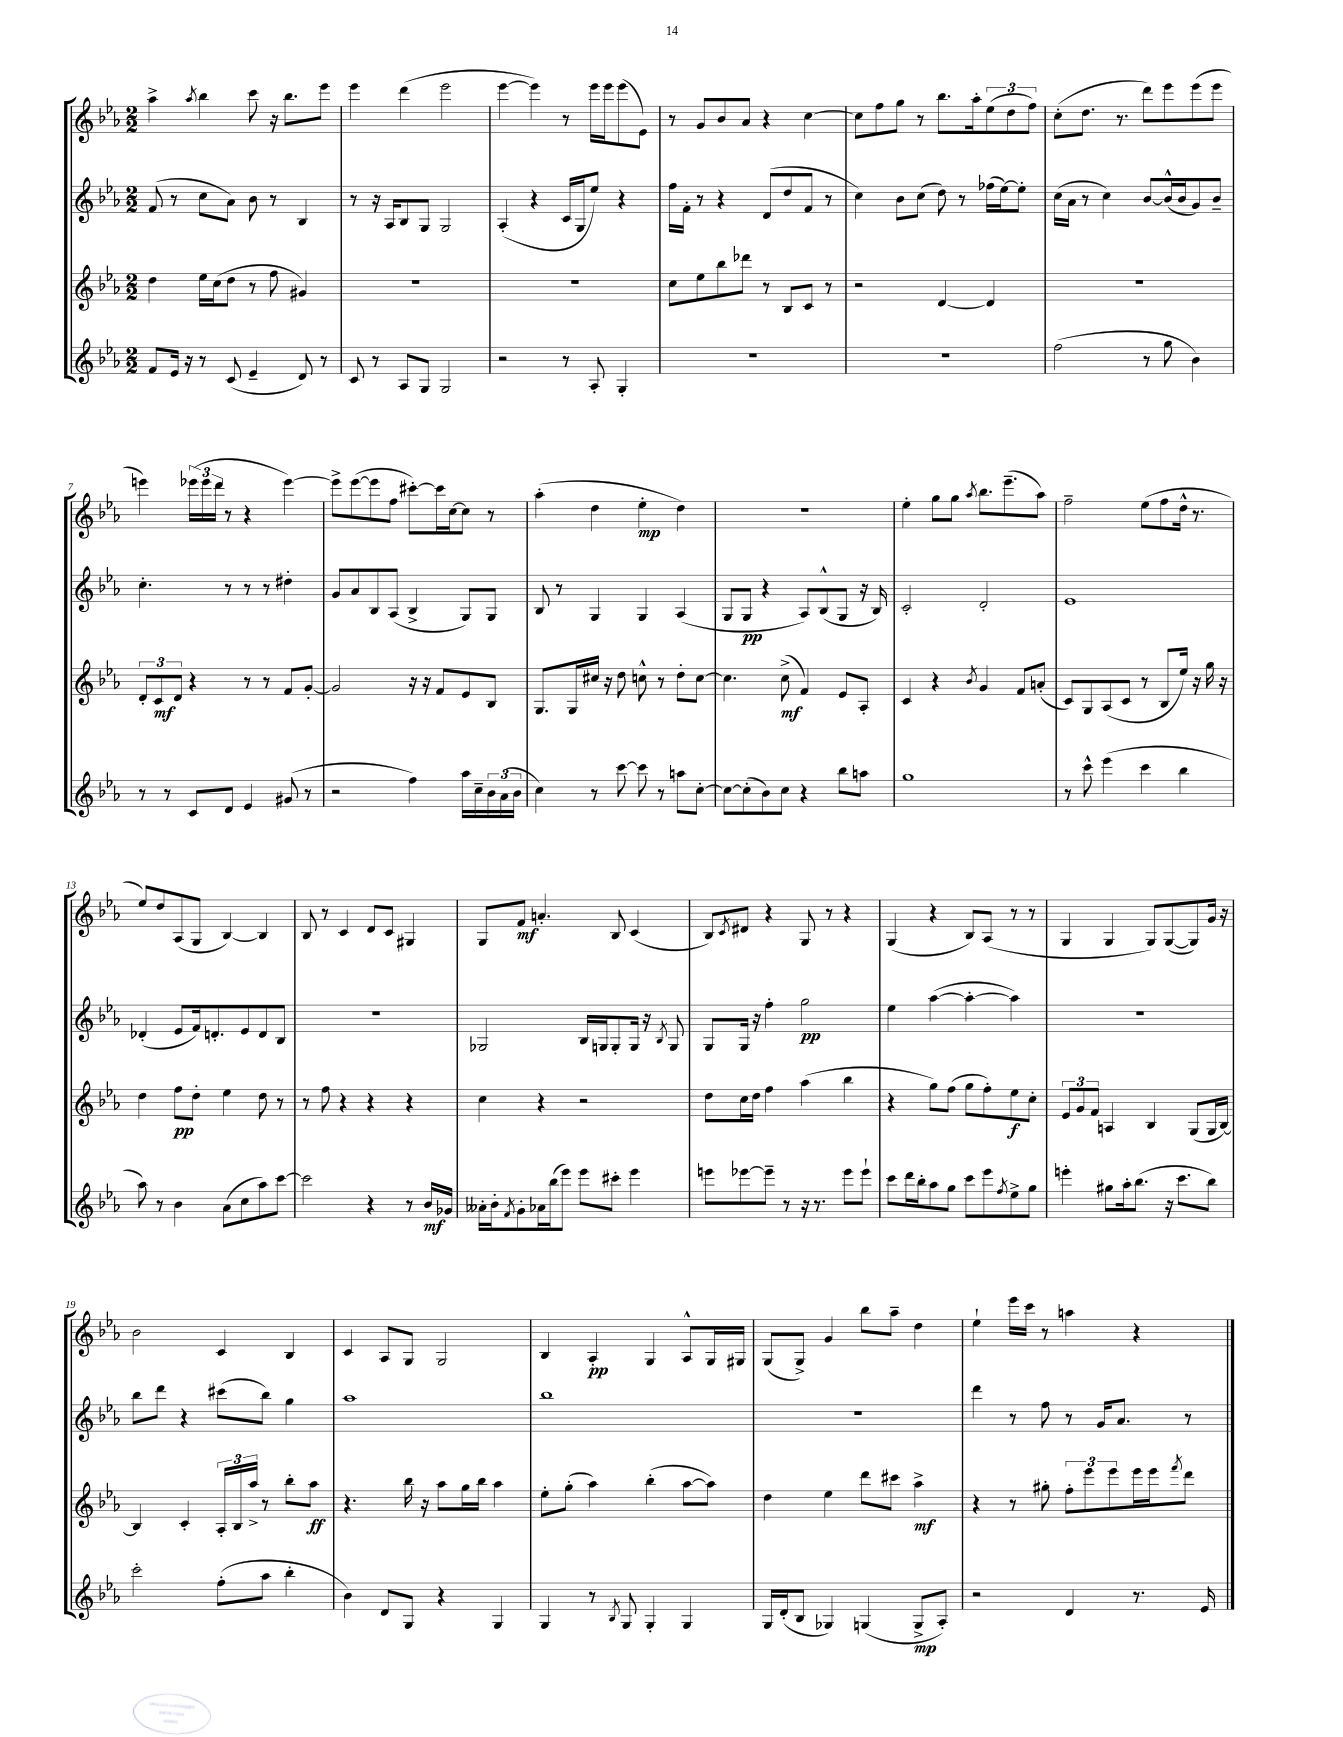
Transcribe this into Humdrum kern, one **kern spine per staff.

**kern	**dynam	**kern	**dynam	**kern	**dynam	**kern	**dynam
*part4	*part4	*part3	*part3	*part2	*part2	*part1	*part1
*staff4	*staff4	*staff3	*staff3	*staff2	*staff2	*staff1	*staff1
*clefG2	*	*clefG2	*	*clefG2	*	*clefG2	*
*k[b-e-a-]	*	*k[b-e-a-]	*	*k[b-e-a-]	*	*k[b-e-a-]	*
*M2/2	*	*M2/2	*	*M2/2	*	*M2/2	*
=1	=1	=1	=1	=1	=1	=1	=1
8f/L	.	4dd\	.	(8f/	.	4aa-^\	.
16e-/Jk	.	.	.	8r	.	.	.
16r	.	.	.	.	.	.	.
.	.	.	.	.	.	8qaa-/	.
8r	.	16ee-\LL	.	8cc\L	.	4bb-\	.
.	.	(16cc\J	.	.	.	.	.
(8c/	.	8dd\J	.	8a-\J)	.	.	.
4e-~/	.	8r	.	8b-\	.	8ccc\	.
.	.	8ff\	.	8r	.	16r	.
.	.	.	.	.	.	8.bb-\L	.
8d/)	.	4g#X/)	.	4B-/	.	.	.
8r	.	.	.	.	.	8eee-\J	.
=2	=2	=2	=2	=2	=2	=2	=2
8c/	.	1r	.	8r	.	4eee-\	.
8r	.	.	.	16r	.	.	.
.	.	.	.	16A-/KL	.	.	.
8A-/L	.	.	.	8B-/	.	(4ddd\	.
8G/J	.	.	.	8G/J	.	.	.
2G/	.	.	.	2G/	.	2eee-\	.
=3	=3	=3	=3	=3	=3	=3	=3
2r	.	1r	.	(4A-'/	.	[4eee-\	.
.	.	.	.	4r	.	4eee-\])	.
8r	.	.	.	16c/LL	.	8r	.
.	.	.	.	16G/J	.	.	.
8A-'/	.	.	.	8ee-/J)	.	16eee-\LL	.
.	.	.	.	.	.	16eee-\J	.
4G'/	.	.	.	4r	.	(8eee-\	.
.	.	.	.	.	.	8e-\J)	.
=4	=4	=4	=4	=4	=4	=4	=4
1r	.	8cc\L	.	16ff\LL	.	8r	.
.	.	.	.	16f'\JJ	.	.	.
.	.	8ee-\	.	8r	.	8g/L	.
.	.	8bb-\	.	4r	.	8b-/	.
.	.	8ddd-X\J	.	.	.	8a-/J	.
.	.	8r	.	(8d/L	.	4r	.
.	.	8B-/L	.	8dd/	.	.	.
.	.	8c/J	.	8f/J	.	[4cc\	.
.	.	8r	.	8r	.	.	.
=5	=5	=5	=5	=5	=5	=5	=5
1r	.	2r	.	4cc\)	.	8cc\L]	.
.	.	.	.	.	.	8ff\	.
.	.	.	.	8b-\L	.	8gg\J	.
.	.	.	.	(8cc\J	.	8r	.
.	.	[4d/	.	8dd\)	.	8.bb-\L	.
.	.	.	.	8r	.	.	.
.	.	.	.	.	.	16aa-'\k	.
.	.	4d/]	.	(16ff-X\LL	.	(12ee-\	.
.	.	.	.	[16ee-\J)	.	.	.
.	.	.	.	.	.	12dd\	.
.	.	.	.	8ee-'\J]	.	.	.
.	.	.	.	.	.	12ff\J)	.
=6	=6	=6	=6	=6	=6	=6	=6
(2ff\	.	1r	.	(16cc\LL	.	(8cc'\L	.
.	.	.	.	16a-\JJ	.	.	.
.	.	.	.	8r	.	8.dd\J	.
.	.	.	.	4cc\)	.	.	.
.	.	.	.	.	.	8.r	.
8r	.	.	.	[8b-/L	.	8ddd\L)	.
8gg\	.	.	.	(16b-^^/L]	.	8eee-\	.
.	.	.	.	16b-/J	.	.	.
4b-\)	.	.	.	8g/)	.	(8eee-\	.
.	.	.	.	8b-~/J	.	8eee-\J	.
!!LO:LB:g=z
=7	=7	=7	=7	=7	=7	=7	=7
8r	.	12d'/L	.	4.cc'\	.	4eeen\)	.
.	.	12c/	mf	.	.	.	.
8r	.	.	.	.	.	.	.
.	.	12d/J	.	.	.	.	.
8c/L	.	4r	.	.	.	(24eee-X\LL	.
.	.	.	.	.	.	24eee-\	.
.	.	.	.	.	.	24ddd\JJ	.
8d/J	.	.	.	8r	.	8r	.
4e-/	.	8r	.	8r	.	4r	.
.	.	8r	.	8r	.	.	.
(8g#X/	.	8f/L	.	4dd#X'\	.	[4eee-\)	.
8r	.	[8g'/J	.	.	.	.	.
=8	=8	=8	=8	=8	=8	=8	=8
2r	.	2g/]	.	8g/L	.	8eee-^\L]	.
.	.	.	.	8a-/	.	([8eee-\	.
.	.	.	.	8B-/	.	8eee-\]	.
.	.	.	.	(8A-/J	.	8ff\J	.
4ff\)	.	16r	.	4B-^/	.	[8ccc#X'\L)	.
.	.	16r	.	.	.	.	.
.	.	8f/L	.	.	.	16ccc#\L]	.
.	.	.	.	.	.	[16cc\J	.
16aa-\LL	.	8e-/	.	8G/L)	.	8cc\J]	.
16cc~\	.	.	.	.	.	.	.
24b-\	.	8B-/J	.	8G/J	.	8r	.
(24a-\	.	.	.	.	.	.	.
24b-\JJ	.	.	.	.	.	.	.
=9	=9	=9	=9	=9	=9	=9	=9
4cc\)	.	8.G/L	.	8B-/	.	(4aa-'\	.
.	.	.	.	8r	.	.	.
.	.	16G/L	.	.	.	.	.
8r	.	16cc#X/JJ	.	4G/	.	4dd\	.
.	.	16r	.	.	.	.	.
[8ccc\	.	8dd\	.	.	.	.	.
8ccc\]	.	8ccn^^\	.	4G/	.	4ee-'\	mp
8r	.	8r	.	.	.	.	.
8aan\L	.	8dd'\L	.	(4A-/	.	4dd\)	.
[8cc'\J	.	[8cc\J	.	.	.	.	.
=10	=10	=10	=10	=10	=10	=10	=10
8cc\L_	.	4.cc\]	.	8G/L	.	1r	.
(8cc'\]	.	.	.	8G/J	pp	.	.
8b-\)	.	.	.	4r	.	.	.
8cc\J	.	(8cc^\	mf	.	.	.	.
4r	.	4f/)	.	8A-/L)	.	.	.
.	.	.	.	(8B-^^/	.	.	.
8bb-\L	.	8e-/L	.	8G/J	.	.	.
8aan\J	.	8A-'/J	.	16r	.	.	.
.	.	.	.	16B-/)	.	.	.
=11	=11	=11	=11	=11	=11	=11	=11
1gg	.	4c/	.	2c'/	.	4ee-'\	.
.	.	4r	.	.	.	8gg\L	.
.	.	.	.	.	.	8gg\J	.
.	.	8qb-/	.	.	.	8qaa-/	.
.	.	4g/	.	2d'/	.	8.bb-\L	.
.	.	.	.	.	.	(8.eee-~\	.
.	.	8f/L	.	.	.	.	.
.	.	(8an'/J	.	.	.	8aa-\J)	.
=12	=12	=12	=12	=12	=12	=12	=12
8r	.	8c/L)	.	1e-	.	2ff~\	.
8ccc^^\	.	8G/	.	.	.	.	.
(4eee-\	.	(8A-/	.	.	.	.	.
.	.	8c/J	.	.	.	.	.
4ccc\	.	8r	.	.	.	(8ee-\L	.
.	.	8B-/L	.	.	.	8ff\	.
4bb-\	.	16ee-/Jk)	.	.	.	16dd^^\Jk	.
.	.	16r	.	.	.	8.r	.
.	.	16gg\	.	.	.	.	.
.	.	16r	.	.	.	.	.
!!LO:LB:g=z
=13	=13	=13	=13	=13	=13	=13	=13
8aa-\)	.	4dd\	.	(4d-X'/	.	8ee-/L)	.
8r	.	.	.	.	.	8dd/	.
4b-\	.	8ff\L	pp	8e-/L	.	(8A-/	.
.	.	8dd'\J	.	16f/k)	.	8G/J	.
.	.	.	.	8.dn'/	.	.	.
(8a-\L	.	4ee-\	.	.	.	[4B-/)	.
8cc\	.	.	.	8e-/	.	.	.
8aa-\)	.	8dd\	.	8d/	.	4B-/]	.
[8ccc\J	.	8r	.	8B-/J	.	.	.
=14	=14	=14	=14	=14	=14	=14	=14
2ccc\]	.	8r	.	1r	.	8B-/	.
.	.	8ff\	.	.	.	8r	.
.	.	4r	.	.	.	4c/	.
4r	.	4r	.	.	.	8d/L	.
.	.	.	.	.	.	8c/J	.
8r	.	4r	.	.	.	4G#X/	.
16b-/LL	mf	.	.	.	.	.	.
16g-X/JJ	.	.	.	.	.	.	.
=15	=15	=15	=15	=15	=15	=15	=15
16a--X'\LL	.	4cc\	.	2G-X/	.	8G/L	.
16b-'\J	.	.	.	.	.	.	.
8qf/	.	.	.	.	.	.	.
8g'\	.	.	.	.	.	8f/J	mf
16a-X\L	.	4r	.	.	.	4.an'/	.
(16bb-\J	.	.	.	.	.	.	.
8eee-\J)	.	.	.	.	.	.	.
8eee-\L	.	2r	.	16B-/LL	.	.	.
.	.	.	.	16Gn/J	.	.	.
8ccc#X'\J	.	.	.	8G'/	.	8B-/	.
4eee-\	.	.	.	16G/Jk	.	(4c/	.
.	.	.	.	16r	.	.	.
.	.	.	.	8qB-/	.	.	.
.	.	.	.	8G/	.	.	.
=16	=16	=16	=16	=16	=16	=16	=16
8eeen\L	.	8dd\L	.	8G/L	.	8B-/L)	.
.	.	.	.	.	.	8qc/	.
[8eee-X\	.	16cc\L	.	16G/Jk	.	8d#X/J	.
.	.	16dd\JJ	.	16r	.	.	.
8eee-~\J]	.	4ff\	.	4ff'\	.	4r	.
8r	.	.	.	.	.	.	.
16r	.	(4aa-\	.	2gg\	pp	8G/	.
8.r	.	.	.	.	.	.	.
.	.	.	.	.	.	8r	.
8eee-\L	.	4bb-\	.	.	.	4r	.
8eee-`\J	.	.	.	.	.	.	.
=17	=17	=17	=17	=17	=17	=17	=17
8ccc\L	.	4r	.	4ee-\	.	(4G/	.
16ddd\L	.	.	.	.	.	.	.
16bb-'\J	.	.	.	.	.	.	.
8aa-\	.	8gg\L)	.	([4aa-\	.	4r	.
8gg\J	.	(8ff\J	.	.	.	.	.
8ccc\L	.	8gg\L	.	4aa-'\_	.	8B-/L)	.
8eee-\	.	8ff'\)	.	.	.	(8A-/J	.
8qff/	.	.	.	.	.	.	.
8ee-^\	.	8ee-\	f	4aa-\])	.	8r	.
8gg\J	.	8cc'\J	.	.	.	8r	.
=18	=18	=18	=18	=18	=18	=18	=18
4eeen'\	.	12e-/L	.	1r	.	4G/	.
.	.	12g/	.	.	.	.	.
.	.	12f/J	.	.	.	.	.
8gg#X\L	.	4An/	.	.	.	4G/	.
16aa-'\k	.	.	.	.	.	.	.
(8.bb-\J	.	.	.	.	.	.	.
.	.	4B-/	.	.	.	8G/L)	.
16r	.	.	.	.	.	([8G/	.
8.ccc\L	.	.	.	.	.	.	.
.	.	(8G/L	.	.	.	8G/])	.
8bb-\J)	.	16G/L	.	.	.	16g/Jk	.
.	.	[16B-/JJ)	.	.	.	16r	.
!!LO:LB:g=z
=19	=19	=19	=19	=19	=19	=19	=19
2ccc'\	.	4B-/]	.	8bb-\L	.	2b-\	.
.	.	.	.	8ddd\J	.	.	.
.	.	4c'/	.	4r	.	.	.
(8ff'\L	.	24A-'/LL	.	(8ccc#X\L	.	4c/	.
.	.	24B-/	.	.	.	.	.
.	.	24aa-^/JJ	.	.	.	.	.
8aa-\J	.	8r	.	8bb-\J)	.	.	.
4bb-'\	.	8bb-'\L	.	4gg\	.	4B-/	.
.	.	8aa-\J	ff	.	.	.	.
=20	=20	=20	=20	=20	=20	=20	=20
4b-\)	.	4.r	.	1aa-	.	4c/	.
8d/L	.	.	.	.	.	8A-/L	.
8G/J	.	16bb-\	.	.	.	8G/J	.
.	.	16r	.	.	.	.	.
4r	.	8aa-\L	.	.	.	2G/	.
.	.	16gg\L	.	.	.	.	.
.	.	16bb-\JJ	.	.	.	.	.
4G/	.	4aa-\	.	.	.	.	.
=21	=21	=21	=21	=21	=21	=21	=21
4G/	.	8ee-'\L	.	1bb-	.	4B-/	.
.	.	(8gg'\J	.	.	.	.	.
8r	.	4aa-\)	.	.	.	4A-'/	pp
8qB-/	.	.	.	.	.	.	.
8G/	.	.	.	.	.	.	.
4G'/	.	(4bb-'\	.	.	.	4G/	.
4G/	.	[8aa-\L	.	.	.	8A-^^/L	.
.	.	8aa-\J])	.	.	.	16G/L	.
.	.	.	.	.	.	16G#X/JJ	.
=22	=22	=22	=22	=22	=22	=22	=22
16G/LL	.	4dd\	.	1r	.	(8G/L	.
(16d'/J	.	.	.	.	.	.	.
8B-/J	.	.	.	.	.	8G^/J)	.
4G-X/)	.	4ee-\	.	.	.	4g/	.
(4Gn/	.	8ddd\L	.	.	.	8bb-\L	.
.	.	8ccc#X\J	.	.	.	8aa-~\J	.
8G^/L	mp	4aa-^\	mf	.	.	4dd\	.
8A-'/J)	.	.	.	.	.	.	.
=23	=23	=23	=23	=23	=23	=23	=23
2r	.	4r	.	4ddd\	.	4ee-`\	.
.	.	8r	.	8r	.	16eee-\LL	.
.	.	.	.	.	.	16ccc\JJ	.
.	.	8gg#X'\	.	8ff\	.	8r	.
4d/	.	12ff'\L	.	8r	.	4aan\	.
.	.	12eee-\	.	.	.	.	.
.	.	.	.	16g/KL	.	.	.
.	.	12eee-\	.	.	.	.	.
.	.	.	.	8.a-/J	.	.	.
8.r	.	16eee-\L	.	.	.	4r	.
.	.	16eee-\J	.	.	.	.	.
.	.	8qfff/	.	.	.	.	.
.	.	8ddd\J	.	8r	.	.	.
16e-/	.	.	.	.	.	.	.
==	==	==	==	==	==	==	==
*-	*-	*-	*-	*-	*-	*-	*-
